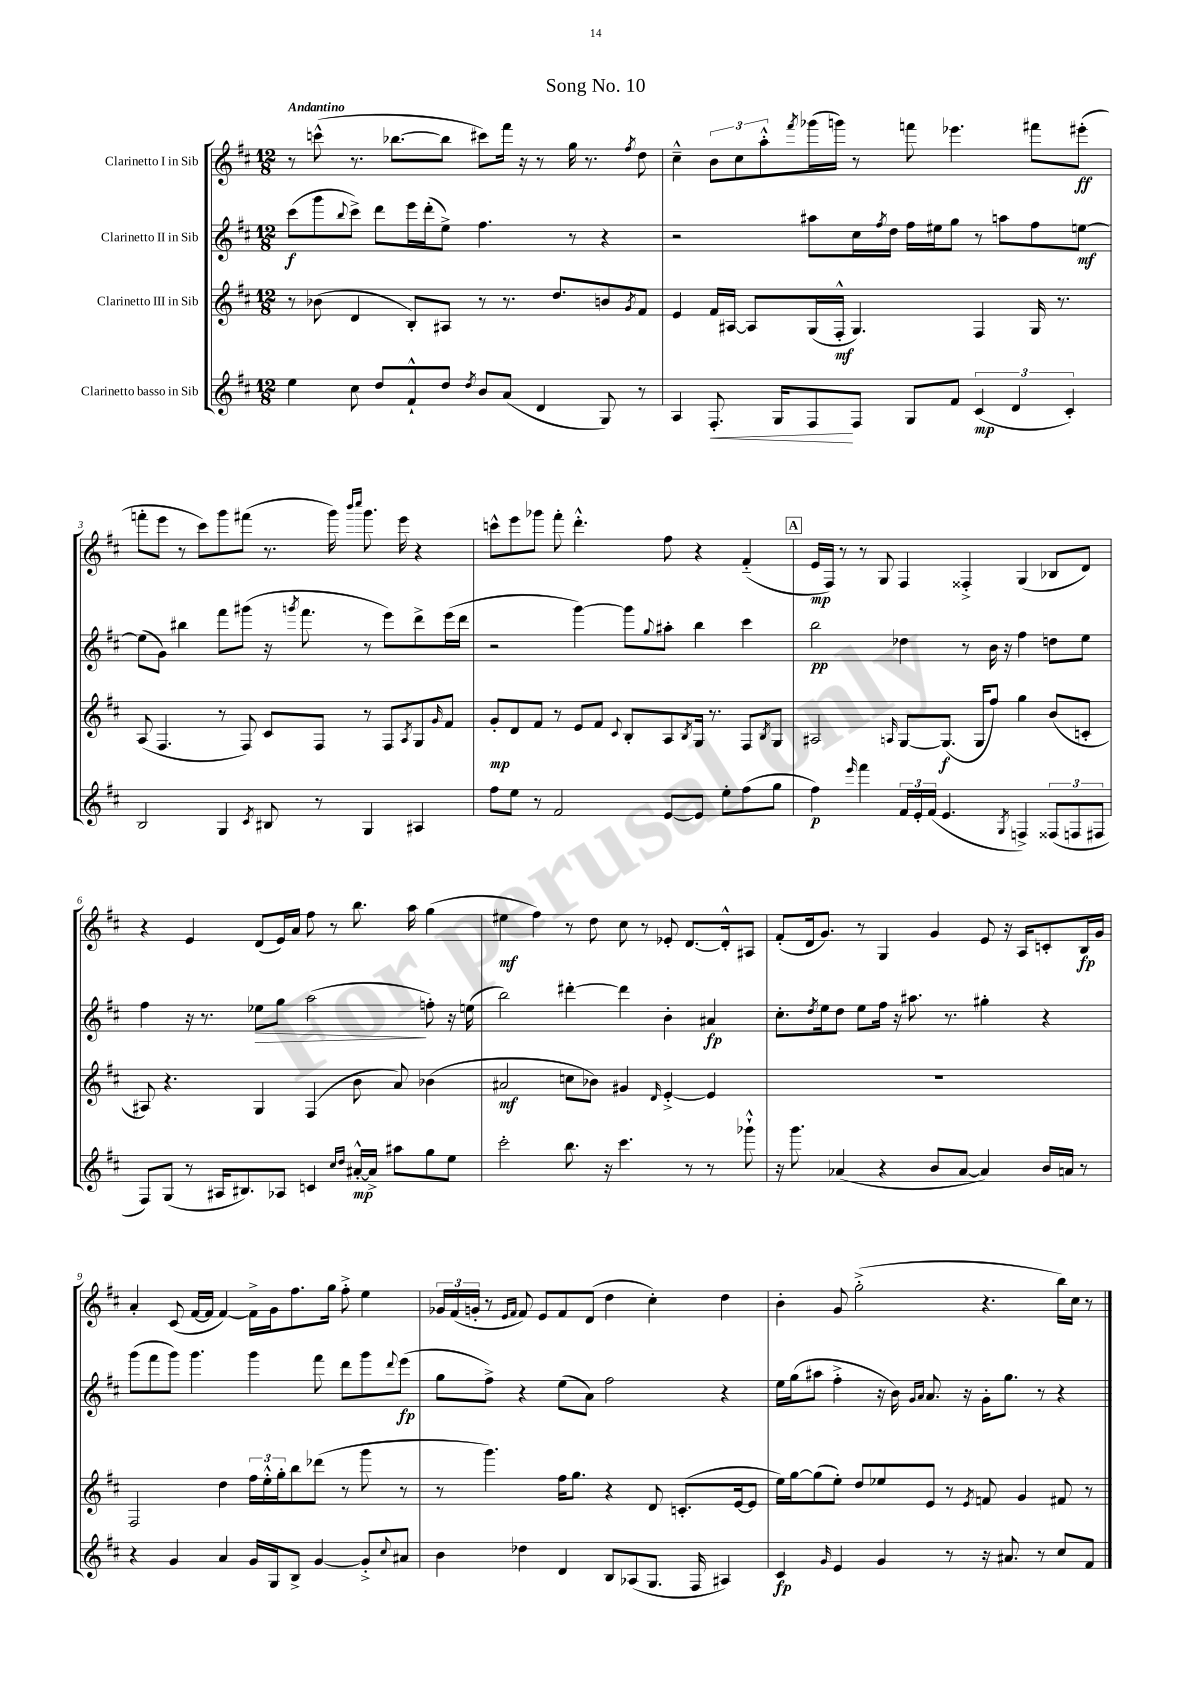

**kern	**kern	**kern	**kern
*staff4	*staff3	*staff2	*staff1
*clefG2	*clefG2	*clefG2	*clefG2
*k[f#c#]	*k[f#c#]	*k[f#c#]	*k[f#c#]
*M12/8	*M12/8	*M12/8	*M12/8
4ee	8r	(8ccc#	8r
.	(8b-	8ggg	(8ccc^^
.	.	8qqbb	.
8cc#	4d	8ccc#^)	8.r
8dd	.	8ddd	.
.	.	.	[8.bb-
8f#`^^	8B')	16eee	.
.	.	(16ddd'	.
8dd	8A#	8ee^)	8bb-]
8qdd	.	.	.
8b	8r	4.ff#	8ccc#)
(8a	8.r	.	16fff#
.	.	.	16r
4d	.	.	8r
.	8.dd	.	.
.	.	8r	16gg
.	.	.	8.r
8G)	8b	4r	.
.	8qg	.	8qff#
8r	8f#	.	8dd
=	=	=	=
4A	4e	2r	4cc#~^^
8.F#'	16f#	.	12b
.	[16A#	.	.
.	.	.	12cc#
.	8A#]	.	.
.	.	.	12aa'^^
16G	.	.	.
.	.	.	8qfff#
8F#	(16G	8aa#	(16ggg-
.	16F#'^^	.	16ggg)
8F#	4.G)	16cc#	8r
.	.	8qff#	.
.	.	16dd	.
8G	.	16ff#	8fff
.	.	16ee#	.
8f#	.	8gg	4.eee-
(6c#	4F#	8r	.
.	.	8aa	.
6d	.	.	.
.	16G	8ff#	8fff#
.	8.r	.	.
6c#')	.	.	.
.	.	[8ee	(8eee#'
=	=	=	=
2B	(8A	(8ee]	8fff'
.	4.F#	8g)	8eee
.	.	4bb#	8r
.	.	.	8ccc#)
4G	8r	8fff#	8ggg
.	8F#)	(8ggg#	(8fff#
8qc#	.	.	.
8B#	8c#	16r	8.r
.	.	8qggg	.
.	.	8.fff#	.
8r	8F#	.	.
.	.	.	16ggg)
.	.	.	16qqbbb
.	.	.	16qqcccc#
4G	8r	8r	8.ggg
.	8F#	8eee)	.
.	.	.	16eee
.	8qA	.	.
4A#	8G	8ddd^	4r
.	16qqg	.	.
.	8f#	(16eee	.
.	.	16ddd	.
=	=	=	=
8ff#	8g'	2r	8ccc^^
8ee	8d	.	8eee
8r	8f#	.	8ggg-
2f#	8r	.	8fff#'
.	8e	[4ggg)	4.ddd'^^
.	8f#	.	.
.	8qqc#	.	.
.	8B'	8ggg]	.
.	.	8qqgg	.
[8e	8A	8aa#'	8ff#
.	8qB	.	.
8e]	16G	4bb	4r
.	8.r	.	.
8ee'	.	.	.
(8ff#	8F#	4ccc#	(4f#'~
.	8qB	.	.
8gg	8G	.	.
=	=	=	=
4ff#)	2A#	2bb	16e
.	.	.	16F#)
.	.	.	8r
16qqeee	.	.	.
4fff#	.	.	8r
.	.	.	8G
.	16qqA	.	.
24f#	[8G	4dd-	4F#
24e'	.	.	.
(24f#	.	.	.
4.e	(8.G]	.	.
.	.	8r	4F##'^
.	16G	.	.
.	8ff#)	16b	.
.	.	16r	.
8qG	.	.	.
4F^)	4gg	4ff#	(4G
(12F##	(8b	8dd	8B-
12F	.	.	.
.	8c'	8ee	8d)
12F#	.	.	.
=	=	=	=
8F#)	8A#)	4ff#	4r
(8G	4.r	.	.
8r	.	16r	4e
.	.	8.r	.
16A#	.	.	.
8.B#)	.	.	.
.	4G	8ee-	(8d
8A-	.	8gg	16e)
.	.	.	16a
4c	(4F#	(2aa	8ff#
.	.	.	8r
16qqcc#	.	.	.
16qqdd	.	.	.
[16a#'^^	8b	.	8.bb
16a#^]	.	.	.
8aa#	8a)	.	.
.	.	.	16aa
8gg	(4b-	8ff')	(4gg
8ee	.	16r	.
.	.	(16ee	.
=	=	=	=
2ccc#'	2a#	2bb)	4ee#
.	.	.	4ff#)
8.bb	8cc	[4ddd#'	8r
.	8b-)	.	8dd
16r	.	.	.
4.ccc#	4g#	4ddd#]	8cc#
.	.	.	8r
.	16qqd	.	.
.	[4e'^	4b'	8e-'
8r	.	.	[8.d
8r	4e]	4a#	.
.	.	.	16d'^^]
8ggg-`^^	.	.	8A#
=	=	=	=
16r	1.r	8.cc#'	(8f#'
8.ggg	.	.	.
.	.	.	16d
.	.	8qdd	.
.	.	16ee	8.g)
(4a-	.	8dd	.
.	.	8ee	8r
4r	.	16ff#	4G
.	.	16r	.
.	.	8.aa#	.
8b	.	.	4g
.	.	8.r	.
[8a-	.	.	.
4a-])	.	4gg#'	8e
.	.	.	16r
.	.	.	16A
16b	.	4r	8c'
16a	.	.	.
8r	.	.	16B
.	.	.	16g
=	=	=	=
4r	2F#	(8ggg	4a'
.	.	8fff#	.
4g	.	8ggg)	(8c#
.	.	4.ggg	[16f#
.	.	.	16f#]
4a	4dd	.	[4f#)
16g	24ff#	4ggg	16f#^]
.	24ee'^^	.	.
16G	.	.	16g
.	24gg'	.	.
8B^	8bb	.	8.ff#
[4g	(8ddd-	8fff#	.
.	.	.	16gg
.	8r	8ddd	8ff#'^
8g'^]	8ggg	8ggg	4ee
8qqcc#	.	8qqddd	.
8a#	8r	(8eee	.
=	=	=	=
4b	8r	8gg	24g-
.	.	.	(24f#
.	.	.	24g'
.	4.ggg)	8ff#^)	8r
.	.	.	16qqe
.	.	.	16qqf#
4dd-	.	4r	8f#)
.	.	.	8e
4d	16ff#	(8ee	8f#
.	8.gg	.	.
.	.	8a)	(8d
8B	4r	2ff#	4dd
(8A-	.	.	.
8.G	8d	.	4cc#')
.	(8.c'	.	.
16F#	.	.	.
4A#)	.	4r	4dd
.	[16e	.	.
.	8e]	.	.
=	=	=	=
4c#	16ee)	16ee	4b'
.	[16gg	(16gg	.
.	(8gg]	8aa#	.
16qqg	.	.	.
4e	8ee')	4ff#'^	8g
.	8dd	.	(2gg'^
4g	8ee-	16r	.
.	.	16b)	.
.	.	16qqg	.
.	.	16qqa	.
.	8e	8.a	.
8r	8r	.	.
.	.	16r	.
.	8qe	.	.
16r	8f	16g'	4.r
8.a#	.	8.gg	.
.	4g	.	.
8r	.	8r	.
8cc#	8f#	4r	16bb)
.	.	.	16cc#
8f#	8r	.	8r
==	==	==	==
*-	*-	*-	*-
